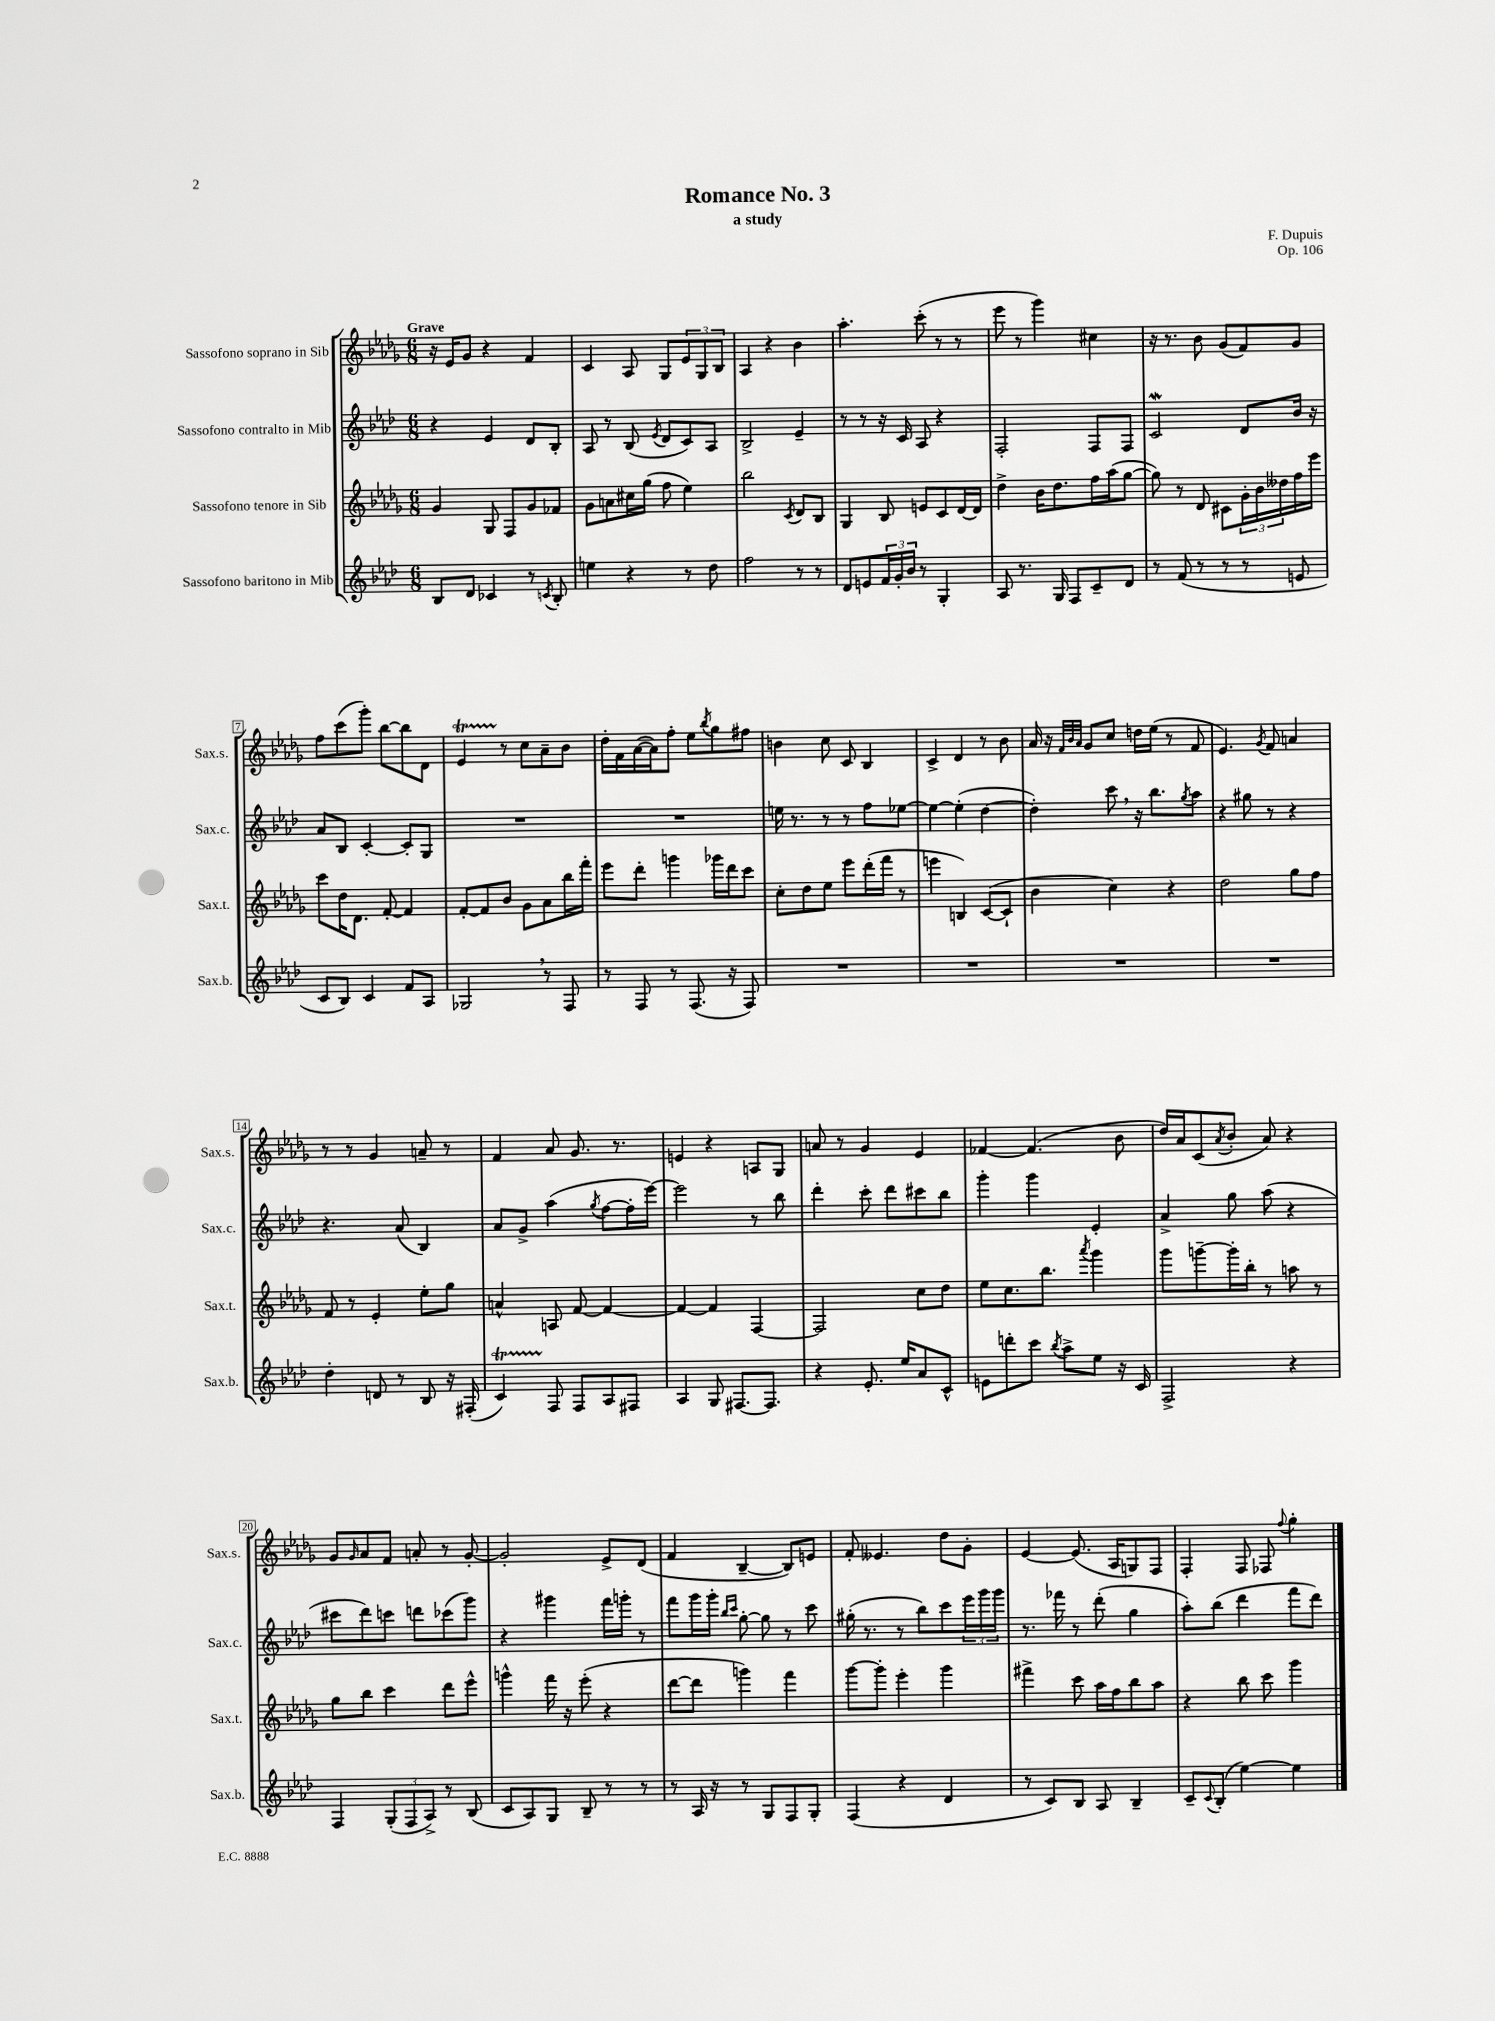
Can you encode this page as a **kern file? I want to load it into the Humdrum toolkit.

**kern	**kern	**kern	**kern
*part4	*part3	*part2	*part1
*staff4	*staff3	*staff2	*staff1
*I"Sassofono baritono in Mib	*I"Sassofono tenore in Sib	*I"Sassofono contralto in Mib	*I"Sassofono soprano in Sib
*I'Sax.b.	*I'Sax.t.	*I'Sax.c.	*I'Sax.s.
*clefG2	*clefG2	*clefG2	*clefG2
*k[b-e-a-d-]	*k[b-e-a-d-g-]	*k[b-e-a-d-]	*k[b-e-a-d-g-]
*M6/8	*M6/8	*M6/8	*M6/8
=1	=1	=1	=1
!	!	!	!LO:TX:a:B:t=Grave
8B-/L	4g-/	4r	16r
.	.	.	16e-/KL
8d-/J	.	.	8g-/J
4c-X/	8G-/	4e-/	4r
.	8F/L	.	.
8r	8g-/	8d-/L	4f/
8qcn/	.	.	.
8B-'/	8f-X/J	8B-'/J	.
=2	=2	=2	=2
4een\	8g-\L	8A-/	4c/
.	8an\	8r	.
4r	16cc#X\L	(8B-/	8A-/
.	(16gg-\JJ	.	.
.	.	8qe-/	.
.	8ff\	8d-/L	8G-/L
8r	4ee-\)	8c/)	12e-/
.	.	.	12G-/
8dd-\	.	8A-/J	.
.	.	.	12B-/J
=3	=3	=3	=3
2ff\	2bb-\	2B-^/	4A-/
.	.	.	4r
.	8qc/	.	.
8r	8d-/L	4e-~/	4b-\
8r	8B-/J	.	.
=4	=4	=4	=4
8d-/L	4G-/	8r	4.aa-'\
8en/	.	8r	.
24f/L	8B-/	16r	.
24g'/	.	.	.
.	.	16c/	.
24b-/JJ	.	.	.
8r	8en/L	8A-/	(8ccc'\
4G'/	8c/	4r	8r
.	[16d-/L	.	8r
.	16d-/JJ]	.	.
=5	=5	=5	=5
8A-/	4dd-^\	2F'/	8eee-\
8.r	.	.	8r
.	16b-\KL	.	4ggg-\)
16G/	8.dd-\	.	.
8F/L	.	.	.
8c~/	16ff\L	8F/L	4cc#X\
.	(16aa-\J	.	.
8d-/J	[8gg-\J	8F/J	.
=6	=6	=6	=6
8r	8gg-\])	2cW/	16r
.	.	.	8.r
(8f/	8r	.	.
8r	8d-/	.	8b-\
8r	8c#X\L	.	(8g-/L
8r	24g-'\L	8d-/L	8f/)
.	24b-\	.	.
.	24dd--X\	.	.
8en/	16ff\	16b-/Jk	8g-/J
.	16eee-\JJ	16r	.
!!LO:LB:g=z
=7	=7	=7	=7
8c/L	8ccc\L	8a-/L	8ff\L
8B-/J)	16dd-\K	8B-/J	(8ccc\
.	8.d-\J	.	.
4c/	.	[4c'/	8ggg-'\J)
.	[8f'/	.	[8bb-\L
8f/L	4f/]	8c'/L]	8bb-\]
8A-/J	.	8G/J	8d-\J
=8	=8	=8	=8
2G-X,/	[8f'/L	2.r	4e-T/
.	8f/]	.	.
.	8b-/J	.	8r
.	8g-\L	.	8cc\L
8r	8a-\	.	8a-~\
8F/	16bb-\L	.	8b-\J
.	16fff'\JJ	.	.
=9	=9	=9	=9
8r	8eee-\L	2.r	16dd-'\LL
.	.	.	16f\
8F/	8ddd-'\J	.	([16a-\
.	.	.	16a-\J])
8r	4gggn\	.	8ff'\J
(8.F/	.	.	8ee-\L
.	.	.	8qbb-/
.	16ggg-X\LL	.	8gg-\
16r	16ddd-\J	.	.
8F/)	8ccc\J	.	8ff#X\J
=10	=10	=10	=10
2.r	8cc'\L	16een\	4bn\
.	.	8.r	.
.	8dd-\	.	.
.	8ee-\J	8r	8cc\
.	8eee-\L	8r	8c/
.	(16ddd-'\L	8ff\L	4B-/
.	16fff\JJ	.	.
.	8r	[8ee-X\J	.
=11	=11	=11	=11
2.r	4eeen\	4ee-\_	4c^/
.	4Bn/)	(4ee-'\]	4d-/
.	([8c/L	[4dd-\	8r
.	8c`/J]	.	8b-\
=12	=12	=12	=12
2.r	4b-\	4dd-'\])	16a-/
.	.	.	16r
.	.	.	32qqf/LLL
.	.	.	32qqb-/
.	.	.	32qqa-/JJJ
.	.	.	8g-/L
.	4cc\)	8ccc,\	8cc/J
.	.	16r	16ddn\LL
.	.	8.bb-\L	(16ee-\JJ
.	4r	.	8r
.	.	8qgg/	.
.	.	8aa-\J	8f/
=13	=13	=13	=13
2.r	2dd-\	4r	4.e-/)
.	.	8gg#X\	.
.	.	.	8qg-/
.	.	8r	8f/
.	8gg-\L	4r	4an/
.	8ff\J	.	.
!!LO:LB:g=z
=14	=14	=14	=14
4dd-'\	8f/	4.r	8r
.	8r	.	8r
8dn/	4e-'/	.	4g-/
8r	.	(8a-/	.
8B-/	8ee-'\L	4B-/)	8an~/
16r	8gg-\J	.	8r
(16F#X'/	.	.	.
=15	=15	=15	=15
4ct/)	4an^^/	8a-/L	4f/
.	.	8g^/J	.
8F/	8An/	(4aa-\	8a-/
8F/L	[8f/	.	8.g-/
.	.	8qgg/	.
8A-/	4f/_	[8ff\L	.
.	.	.	8.r
8F#X/J	.	16ff'\L]	.
.	.	[16eee-\JJ)	.
=16	=16	=16	=16
4A-/	4f/_	2eee-\]	4en/
8G/	4f/]	.	4r
[8.F#X/L	.	.	.
.	[4F/	8r	8An/L
8.F#/J]	.	.	.
.	.	8bb-\	8G-/J
=17	=17	=17	=17
4r	2F/]	4ddd-'\	8an/
.	.	.	8r
8.e-'/	.	8ccc'\	4g-/
.	.	8ddd-\L	.
16ee-/KL	.	.	.
8a-/	8cc\L	8ccc#X\	4e-/
8c^^/J	8dd-\J	8bb-\J	.
=18	=18	=18	=18
8en\L	8ee-\L	4ggg'\	[4f-X/
8dddn'\	8.cc\	.	.
8ccc\J	.	4ggg\	(4.f-/]
.	8.bb-\J	.	.
8qbb-/	.	.	.
8aa-^\L	.	.	.
.	8qaaa-/	.	.
8ee-\J	4ggg-\	4e-'/	.
16r	.	.	8b-\
16c/	.	.	.
=19	=19	=19	=19
2F^/	8ggg-\L	4a-^/	16dd-/LL)
.	.	.	16a-/J
.	[8gggn~\	.	(8c/
.	.	.	8qa-/
.	16ggg'\L]	8gg\	8b-'/J
.	16bb-'\JJ	.	.
.	8r	(8aa-\	8a-/)
4r	8aan\	4r	4r
.	8r	.	.
!!LO:LB:g=z
=20	=20	=20	=20
4F/	8gg-\L	8ccc#X\L	8g-/L
.	.	.	16qqg-/
.	8bb-\J	8ddd-\)	8a-/
(12G'/L	4ccc\	8cccn\J	8f/J
12F/	.	.	.
.	.	8dddn\L	8an'/
12A-^/J)	.	.	.
8r	8ddd-\L	(8ccc-X\	8r
(8B-/	8eee-^^\J	8ggg\J)	[8g-'/
=21	=21	=21	=21
8c/L	4gggn^^\	4r	2g-'/]
8A-/)	.	.	.
8G/J	16fff\	4ggg#X\	.
.	16r	.	.
8B-~/	(8eee-'\	.	.
8r	4r	16fff\LL	8e-^/L
.	.	16gggn'\JJ	.
8r	.	8r	(8d-/J
=22	=22	=22	=22
8r	[8ddd-\L	8fff\L	4f/
16A-/	8ddd-\J]	16ggg\L	.
16r	.	16ggg'\JJ	.
.	.	16qqbb-/LL	.
.	.	16qqccc/JJ	.
8r	4gggn\)	[8gg'\	[4B-~/
8G/L	.	8gg\]	.
8F/	4fff\	8r	8B-/L])
8G'/J	.	8ccc\	8en/J
=23	=23	=23	=23
(4F/	[8ggg-\L	(16gg#X'\	8f'/
.	.	8.r	.
.	8ggg-'\J]	.	4.e--X/
4r	4eee-'\	8r	.
.	.	8bb-\L)	.
4d-/	4ggg-\	8ccc\	8dd-\L
.	.	24eee-\L	8g-'\J
.	.	24ggg\	.
.	.	24ggg\JJ	.
=24	=24	=24	=24
8r	4fff#X^\	8.r	[4e-/
8c/L)	.	.	.
.	.	16fff-X\	.
8B-/J	8ccc\	8r	(8.e-/]
8A-/	16aa-\LL	(8ddd-'\	.
.	16ff\J	.	16A-/KL
4B-~/	8bb-\	4gg\	8Gn/)
.	8aa-\J	.	8F/J
=25	=25	=25	=25
8c~/L	4r	8aa-'\L)	4F'/
8qqc/	.	.	.
(8B-'/J	.	(8bb-\J	.
[4ee-\)	8bb-\	4ddd-\	8F/
.	8ccc\	.	8F-X/
.	.	.	8qqff/
4ee-\]	4ggg-\	8fff\L	4gg-'\
.	.	8ddd-\J)	.
==	==	==	==
*-	*-	*-	*-
